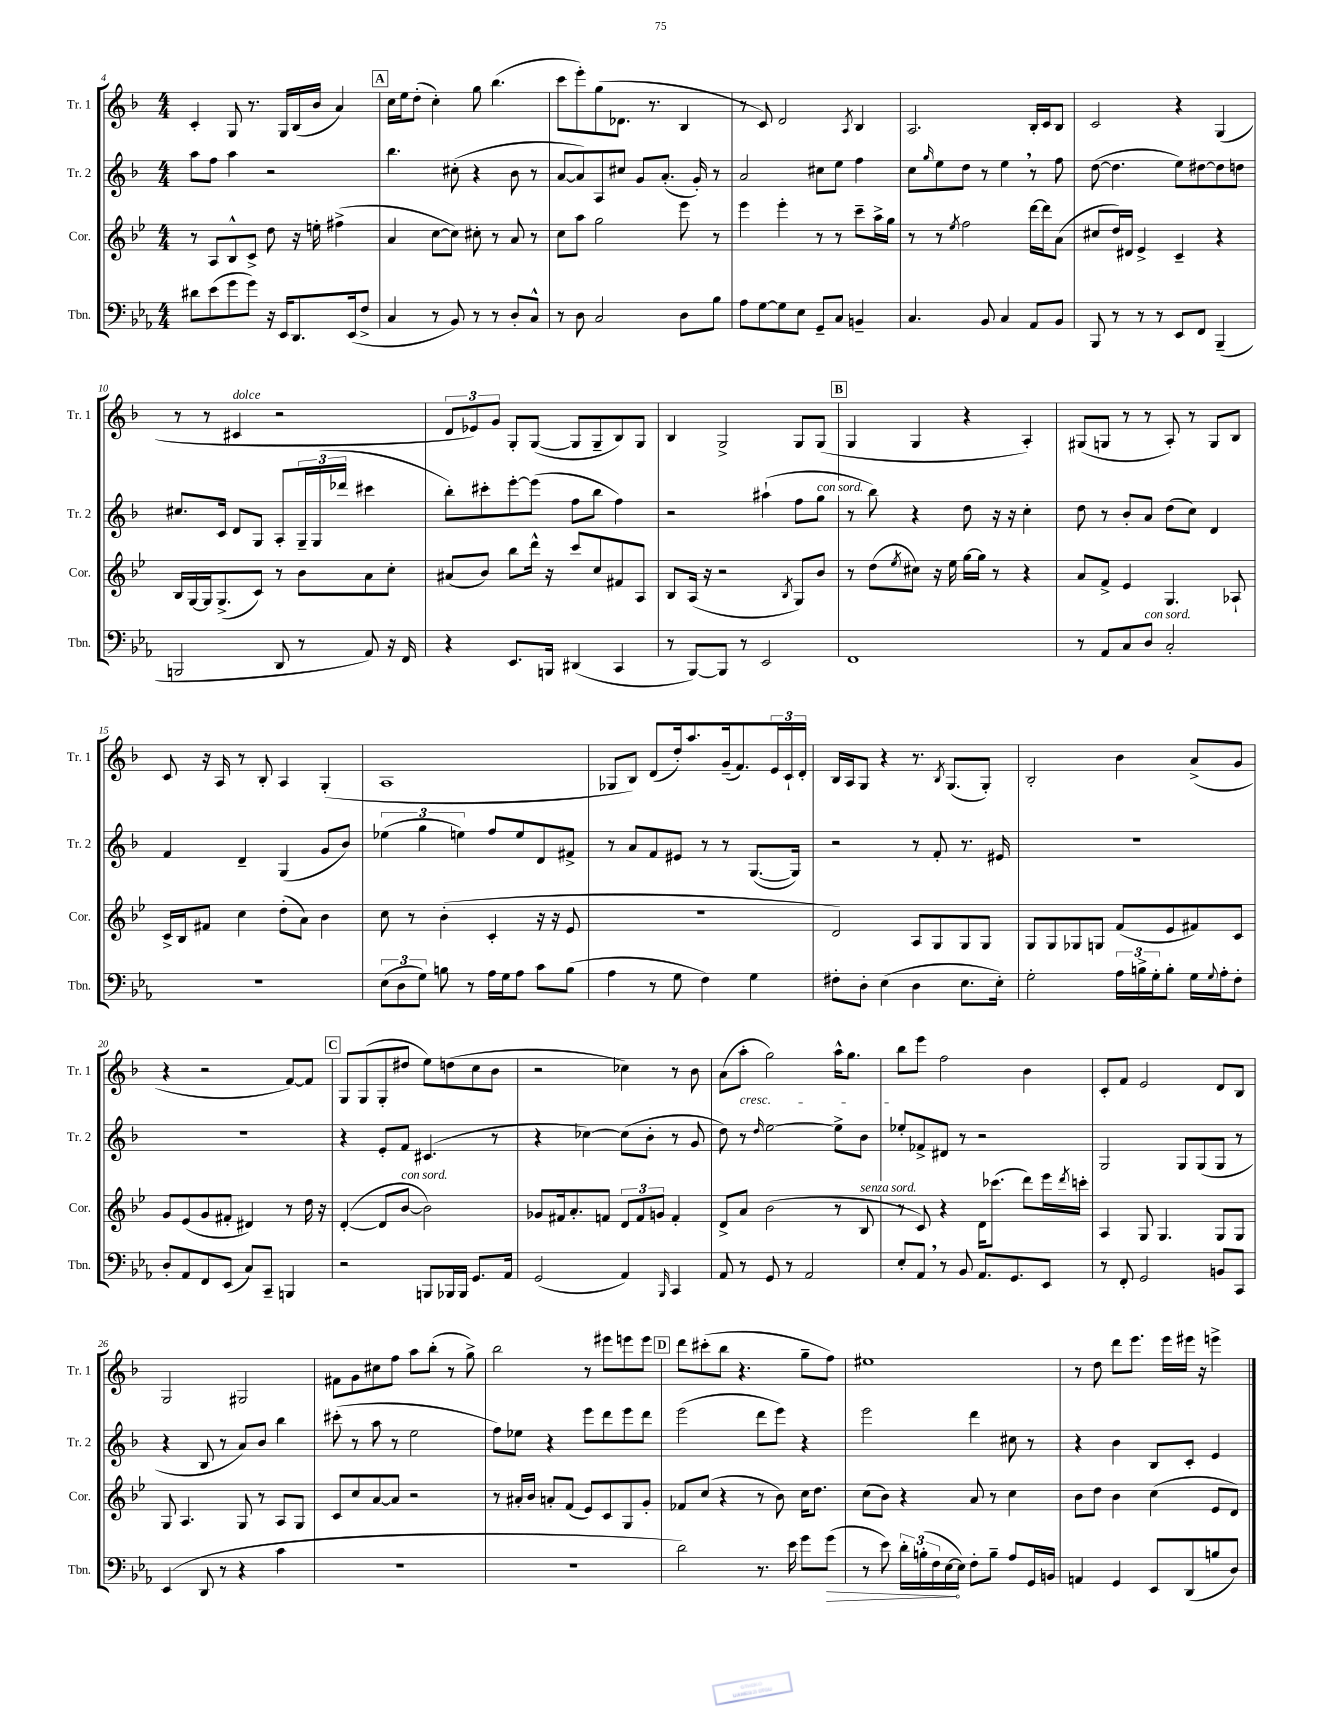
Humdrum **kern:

**kern	**kern	**kern	**kern
*staff4	*staff3	*staff2	*staff1
*clefF4	*clefG2	*clefG2	*clefG2
*k[b-e-a-]	*k[b-e-]	*k[b-]	*k[b-]
*M4/4	*M4/4	*M4/4	*M4/4
8d#\L	8r	8aa\L	4c'/
(8e-\	8A/L	8ff\J	.
8g\	8B-^^/	4aa\	8G/
8g\J)	8c^/J	.	8.r
16r	8dd\	2r	.
16EE-/LK	.	.	16G/LL
8.DD/	16r	.	(16B-/
.	16ee'\	.	16b-/JJ
.	(4ff#^\	.	4a/)
(16EE-/k	.	.	.
8F^/J	.	.	.
=	=	=	=
4C/	4a/	4.bb-\	16cc\LL
.	.	.	16ee\J
.	.	.	(8dd'\J
8r	[8cc\L	.	4cc'\)
8BB-/)	8cc\]J)	(8cc#'\	.
8r	8cc#'\	4r	8gg\
8r	8r	.	(4.bb-\
8D'/L	8a/	8b-\	.
8C^^/J	8r	8r	.
=	=	=	=
8r	8cc\L	[8a/L	8ccc\L
8D\	8aa\J	8a/])	8eee'\)
2C/	2gg\	8A/	(8gg\
.	.	8cc#/J	8.d-\J
.	.	8g/L	.
.	.	.	8.r
.	.	(8.a'/J	.
8D\L	8eee-\	.	4B-/
.	.	16g'/)	.
8B-\J	8r	8r	.
=	=	=	=
8A-\L	4eee-\	2a/	8r
[8G\	.	.	8c/)
8G\]	4eee-'\	.	2d/
8E-\J	.	.	.
8GG~/L	8r	8cc#\L	.
8C/J	8r	8ee\J	.
.	.	.	8qA/
4BB~/	8ccc~\L	4ff\	4B-/
.	16aa^\L	.	.
.	16gg\JJ	.	.
=	=	=	=
4.C/	8r	8cc\L	2.A/
.	.	16qqgg/	.
.	8r	8ee\	.
.	8qee-/	.	.
.	2ff\	8dd\J	.
8BB-/	.	8r	.
4C/	.	4ee\	.
8AA-/L	[16ddd\LL	8r	16B-'/LL
.	16ddd\]J	.	16c/J
8BB-/J	(8a\J	8ff\	8B-/J
=	=	=	=
8BBB-/	8cc#/L	([8dd\	2c/
8r	16dd/L)	4.dd\]	.
.	16d#/JJ	.	.
8r	4e-^/	.	.
8r	.	.	.
8EE-/L	4c~/	8ee\L)	4r
8FF/J	.	[8dd#\	.
(4BBB-~/	4r	8dd#\]	(4G/
.	.	8dd\J	.
=	=	=	=
2BBB/	16B-/LL	8.cc#/L	8r
.	[16G/	.	.
.	16G/]J	.	8r
.	(8.G^/	16c/Jk	.
.	.	8d/L	4c#/
.	8c/J)	8G/J	.
8DD/	8r	8A'/L	2r
8r	8b-\L	24G~/L	.
.	.	(24G/	.
.	.	24ddd-/JJ	.
8AA-/)	8a\	4ccc#\	.
16r	8cc'\J	.	.
16FF/	.	.	.
=	=	=	=
4r	(8a#/L	8bb-'\L)	12d/L
.	.	.	12e-/)
.	8b-/J)	8ccc#'\	.
.	.	.	12g/J
8.EE-/L	8bb-\L	[8eee'\	8G'/L
.	16ddd^^\Jk	(8eee\]J	([8G/J
16BBB/Jk	16r	.	.
(4DD#/	8ccc/L	8ff\L	8G/]L
.	8cc/	8bb-\J	8G~/
4CC/	8f#/	4ff\)	8B-/)
.	8A/J	.	8G/J
=	=	=	=
8r	8B-/L	2r	4B-/
[8BBB-/L)	(16A/Jk	.	.
.	16r	.	.
8BBB-/]J	2r	.	2G^/
8r	.	.	.
2EE-/	.	(4aa#`\	.
.	8qB-/	.	.
.	8G/L)	8ff\L	8G/L
.	8b-/J	8gg\J	(8G/J
=	=	=	=
1FF	8r	8r	4G/
.	(8dd\L	8bb-\)	.
.	8qee-/	.	.
.	8cc#\J)	4r	4G/
.	16r	.	.
.	16ee-\	.	.
.	[16gg\LL	8dd\	4r
.	16gg\]JJ	.	.
.	8r	16r	.
.	.	16r	.
.	4r	4cc'\	4A'/)
=	=	=	=
8r	8a/L	8dd\	(8G#/L
8AA-/L	8f^/J	8r	8G/J
8C/	4e-/	8b-'/L	8r
8D/J	.	8a/J	8r
2C'/	4.G/	(8dd\L	8A'/)
.	.	8cc\J)	8r
.	.	4d/	8G/L
.	8A-`/	.	8B-/J
=	=	=	=
1r	16c^/LL	4f/	8c/
.	16B-/J	.	.
.	8f#/J	.	16r
.	.	.	16A/
.	4cc\	4d~/	8r
.	.	.	8B-'/
.	(8dd'\L	(4G/	4A/
.	8a\J)	.	.
.	4b-\	8g/L	(4G'/
.	.	8b-/J)	.
=	=	=	=
(12E-\L	8cc\	(6ee-\	1A
12D\	.	.	.
.	8r	.	.
12G\J)	.	6gg\	.
8B\	(4b-'\	.	.
.	.	6ee\)	.
8r	.	.	.
16A-\LL	4c'/	8ff/L	.
16G\J	.	.	.
8A-\J	.	8ee/	.
8c\L	16r	8d/	.
.	16r	.	.
(8B\J	8e-/	8f#^/J	.
=	=	=	=
4A-\	1r	8r	8G-/L
.	.	8a/L	8B-/J)
8r	.	8f/	(8d/L
8G\	.	8e#/J	16dd'/k)
.	.	.	8.aa/
4F\)	.	8r	.
.	.	8r	(16g~/k
.	.	.	8.f/)
4G\	.	([8.G/L	.
.	.	.	24e/L
.	.	.	24c`/
.	.	16G/]Jk)	.
.	.	.	24d'/JJ
=	=	=	=
8F#'\L	2d/)	2r	16B-/LL
.	.	.	16A/J
8D'\J	.	.	8G/J
(4E-\	.	.	4r
4D\	8A/L	8r	8.r
.	8G/	8f'/	.
.	.	.	8qB-/
.	.	.	(8.G/L
8.E-\L	8G/	8.r	.
.	8G/J	.	8G'/J)
16E-'\Jk)	.	16e#/	.
=	=	=	=
2G'\	8G/L	1r	2B-'/
.	8G/	.	.
.	8G-/	.	.
.	8G/J	.	.
24A-\LL	(8f/L	.	4b-\
24B^\	.	.	.
24G'\J	.	.	.
8B'\J	8e-/	.	.
16G\LL	8f#/)	.	(8a^/L
8qqG/	.	.	.
16A-'\J	.	.	.
8F'\J	8c/J	.	8g/J
=	=	=	=
8D'/L	8g/L	1r	4r
8AA-/	(8e-/	.	.
8FF/	8g/	.	2r
(8EE-/J	8f#'/J	.	.
8C/L)	4d#/)	.	.
8CC~/J	.	.	.
4BBB/	8r	.	[8f/L)
.	16dd\	.	8f/]J
.	16r	.	.
=	=	=	=
2r	([4d'/	4r	8G/L
.	.	.	(8G/
.	8d/]L	8e'/L	8G'/
.	[8b-/J	8f/J	8dd#/J
8BBB/L	2b-\])	(4.c#/	8ee\L)
16BBB-/L	.	.	(8dd\
16BBB-/JJ	.	.	.
8.GG/L	.	.	8cc\
.	.	8r	8b-\J
16AA-/Jk	.	.	.
=	=	=	=
(2GG/	8g-/L	4r	2r
.	16f#/k	.	.
.	8.a'/	.	.
.	.	[4cc-\)	.
.	8f/J	.	.
4AA-/)	12d/L	(8cc-\]L	4cc-\)
.	12f/	.	.
.	.	8b-'\J	.
.	12g/J	.	.
16qqBBB-/	.	.	.
4CC/	4f'/	8r	8r
.	.	8g/	8b-\
=	=	=	=
8AA-/	8d^/L	8dd\)	(8a\L
8r	8a/J	8r	8aa'\J
.	.	16qqdd/	.
8GG/	(2b-\	[2ee\	2gg\)
8r	.	.	.
2AA-/	.	.	.
.	8r	8ee^\]L	16aa^^\LK
.	.	.	8.gg\J
.	8B-/	8b-\J	.
=	=	=	=
8E-'/L	8r	8ee-'/L	8bb-\L
8AA-/J	8c/)	8f-^/	8eee\J
8r	4r	8d#/J	2ff\
8BB-/	.	8r	.
8.AA-/L	16d\LK	2r	.
.	(8.ccc-\J	.	.
8.GG/	.	.	.
.	8ddd\L)	.	4b-\
8EE-/J	16eee-\L	.	.
.	8qddd/	.	.
.	16ccc'\JJ	.	.
=	=	=	=
8r	4A/	2G/	8c'/L
8FF'/	.	.	8f/J
2GG/	8G/	.	2e/
.	4.G/	.	.
.	.	8G/L	.
.	.	(8G/	.
8BB/L	8G/L	8G/J	8d/L
8CC/J	8G/J	8r	8B-/J
=	=	=	=
(4EE-/	8G/	4r	2G/
.	4.A/	.	.
8DD/	.	8B-/	.
8r	.	8r	.
4r	8G/	8a/L)	2G#/
.	8r	8b-/J	.
4c\	8A/L	4bb-\	.
.	8G/J	.	.
=	=	=	=
1r	8c/L	(8ccc#'\	8f#\L
.	8cc/	8r	8g\
.	[8a/	8aa\	8cc#\
.	8a/]J	8r	8ff\J
.	2r	2ee\	8aa\L
.	.	.	(8bb-'\J
.	.	.	8r
.	.	.	8gg^\)
=	=	=	=
1r	8r	8ff\L)	2bb-\
.	16a#'/LL	8ee-\J	.
.	16b-/JJ	.	.
.	8a'/L	4r	.
.	(8f/J	.	.
.	8e-/L)	8eee\L	8r
.	8c/	8ddd\	8eee#\L
.	8G/	8eee\	8eee\
.	8g'/J	8ddd\J	8eee\J
=	=	=	=
2d\)	8f-/L	(2eee\	8ddd\L
.	(8cc/J	.	(8ccc#'\
.	4r	.	8bb-\J
.	.	.	4.r
8.r	8r	8ddd\L	.
.	8b-\)	8eee\J)	.
16e-\	.	.	.
8g\L	16cc\LK	4r	8gg~\L
.	8.dd\J	.	.
(8g\J	.	.	8ff\J)
=	=	=	=
8r	(8cc\L	2eee\	1ee#
8e-\)	8b-\J)	.	.
24d'\LL	4r	.	.
(24B'\	.	.	.
24F\	.	.	.
[16E-\	.	.	.
16E-\]JJ)	.	.	.
8F'\L	8a/	4ddd\	.
8B~\J	8r	.	.
8A-/L	4cc\	8cc#\	.
16GG/L	.	8r	.
16BB/JJ	.	.	.
=	=	=	=
4AA/	8b-\L	4r	8r
.	8dd\J	.	8dd\
4GG/	4b-\	4b-\	8ddd\L
.	.	.	8.eee\J
8EE-/L	(4cc\	8B-/L	.
.	.	.	16eee\LL
(8DD/	.	8c'/J	16eee#\JJ
.	.	.	16r
8B/	8e-/L	4e/	4eee^\
8D/J)	8d/J)	.	.
==	==	==	==
*-	*-	*-	*-
